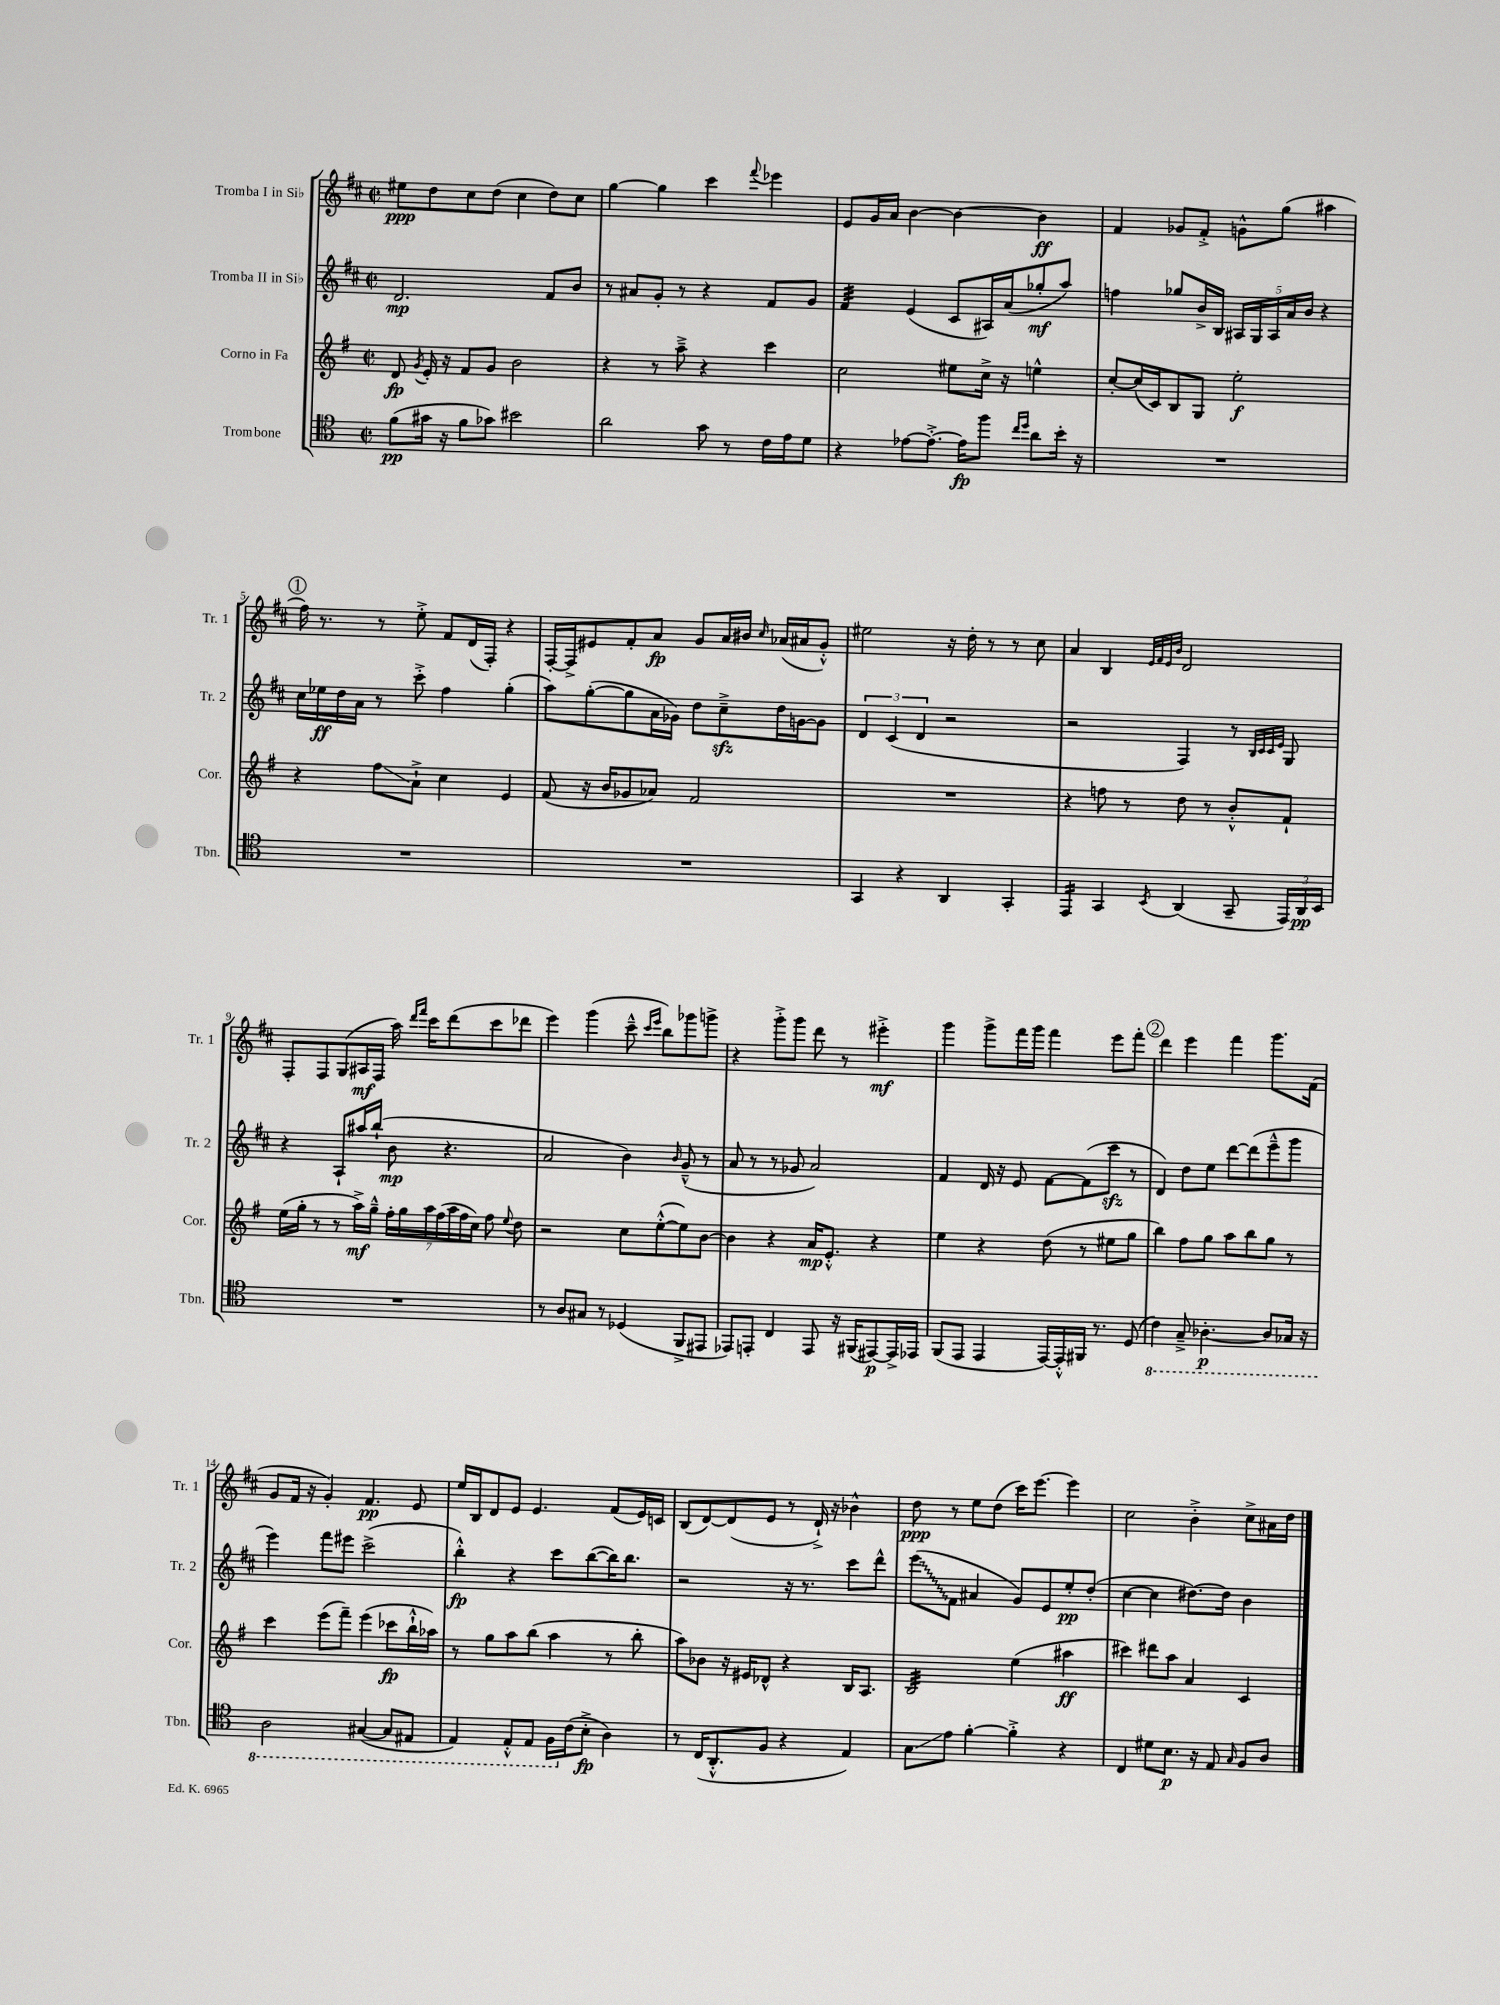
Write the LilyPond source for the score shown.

<<
\new StaffGroup <<
\new Staff = "s0" \with { instrumentName = "Tromba I in Sib" shortInstrumentName = "Tr. 1" } {
    \clef treble \key d \major \defaultTimeSignature \time 2/2
    \autoBeamOff eis''8[\ppp d''8 cis''8 d''8]( cis''4 d''8[) cis''8] |
    g''4~ g''4 cis'''4 \appoggiatura { fis'''8 } ees'''4 |
    e'8[ g'16 a'16] b'4~ b'4~ b'4\ff |
    fis'4 ges'8[ fis'8]-.-> g'8[-^ g''8]( ais''4 |
    \mark \markup { \circle "1" } fis''16) r8. r8 e''8-.-> fis'8[ d'16( fis16]-.) r4 |
    fis16[~-. fis16-> eis'8 fis'8-. a'8]\fp g'8[ a'16 bis'16] \grace { cis''16 } aes'16[( ais'16 g'8]-.-^) |
    eis''2 r16 d''16-. r8 r8 cis''8 |
    a'4 b4 \grace { e'32[ fis'32 e'32 b'32] } d'2 |
    fis8[-. fis8 g8( ais16\mf fis16] a''16) \grace { d'''16[ fis'''16] } cis'''16[ d'''8( cis'''8 des'''8] |
    e'''4) g'''4( cis'''8---^ \grace { cis'''16[ e'''16] } b''8[) ges'''8 g'''8]-> |
    r4 g'''8[-.-> g'''8] d'''8 r8 eis'''4-.->\mf |
    g'''4 g'''8[-> fis'''16 g'''16] fis'''4 e'''8[ fis'''8]-. |
    \mark \markup { \circle "2" } d'''4 e'''4 fis'''4 g'''8.[ fis'16]( |
    g'8[ fis'16] r16 g'4-.) fis'4.\pp e'8 |
    e''16[ b16 d'8 e'8] e'4. fis'8[( e'16) c'16] |
    b8[( d'8~) d'8( e'8] r8 d'16-!->) r16 bes'4-^ |
    d''8\ppp r8 e''8[ d''8]( cis'''16[) e'''8.]~ e'''4 |
    cis''2 b'4-.-> cis''8[-> ais'16 d''16] \bar "|." |
}
\new Staff = "s1" \with { instrumentName = "Tromba II in Sib" shortInstrumentName = "Tr. 2" } {
    \clef treble \key d \major \defaultTimeSignature \time 2/2
    \autoBeamOff d'2.\mp fis'8[ b'8] |
    r8 ais'8[ g'8]-. r8 r4 fis'8[ g'8] |
    fis'4:32 e'4( cis'8[ ais16) a'16( ges''8-.\mf a''8]) |
    f''4 ges''8[ b'16-> b16] \tuplet 5/4 { ais16[ g16 ais16 a'16 b'16] } r4 |
    \mark \markup { \circle "1" } cis''16[ ees''16\ff d''16 a'16] r8 cis'''8-.-> fis''4 g''4-.( |
    a''8[) g''8~-.( g''8 a'16 ges'16]) d''8[ cis''8--->\sfz d''16 g'16~ g'8] |
    \tuplet 3/2 { d'4 cis'4( d'4 } r2 |
    r2 fis4) r8 \grace { b32[ cis'32 cis'32 e'32] } g8 |
    r4 a8[-! ais''16 b''16]-!( b'8\mp r4. |
    a'2 b'4) \grace { b'16 } g'8---^( r8 |
    a'8 r8 r8 ges'8 a'2) |
    fis'4 d'16 r16 e'8 fis'8[~ fis'8( cis'''8]\sfz r8 |
    \mark \markup { \circle "2" } d'4) d''8[ e''8] d'''8[~ d'''8( e'''8---^ g'''8] |
    e'''4) fis'''8[ eis'''8] cis'''2->( |
    b''4-.-^\fp) r4 cis'''8[ b''8~( b''16) b''8.] |
    r2 r16 r8. cis'''8[ d'''8]-^ |
    \once \override Glissando.style = #'zigzag e'''8[\glissando( fis'8] ais'4 g'8[) e'8 e''8-.\pp d''8]-.( |
    cis''4~ cis''4 dis''8.[~) dis''16] b'4 \bar "|." |
}
\new Staff = "s2" \with { instrumentName = "Corno in Fa" shortInstrumentName = "Cor." } {
    \clef treble \key g \major \defaultTimeSignature \time 2/2
    \autoBeamOff d'8\fp \acciaccatura { g'8 } e'16-. r16 fis'8[ g'8] b'2 |
    r4 r8 a''8---> r4 c'''4 |
    c''2 eis''8[ c''16]-> r16 e''4-^ |
    c''8[~-. c''16( c'16) b8 g8] e''2-.\f |
    \mark \markup { \circle "1" } r4 fis''8[\glissando a'8]-!-> c''4 e'4 |
    fis'8( r16 b'16[ ges'8 aes'8]) fis'2 |
    R1 |
    r4 f''8 r8 d''8 r8 b'8[-.-^ fis'8]-! |
    e''16[( g''16]-. r8 r8 a''16[->\mf) g''16]---^ \tuplet 7/4 { fis''16[-. g''16 a''16 fis''16( a''16 fis''16 c''16]) } fis''8 \appoggiatura { e''8 } d''8 |
    r2 c''8[ e''8~-.-^( e''8) b'8]~ |
    b'4 r4 a'16[\mp e'8.]-.-^ r4 |
    e''4 r4 d''8( r8 eis''8[ g''8] |
    \mark \markup { \circle "2" } b''4) fis''8[ g''8] a''8[ b''8 g''8] r8 |
    c'''4 e'''8[( fis'''8]--) e'''4( ces'''8[\fp b''16-!-^ aes''16]) |
    r8 g''8[ a''8 b''8]( a''4 r8 b''8-. |
    a''8[) bes'8] r16 eis'16[ des'8]-^ r4 b16[ a8.] |
    b2:32 e''4( ais''4\ff |
    cis'''4) dis'''8[ a''8] a'4 c'4 \bar "|." |
}
\new Staff = "s3" \with { instrumentName = "Trombone" shortInstrumentName = "Tbn." } {
    \clef tenor \key c \major \defaultTimeSignature \time 2/2
    \autoBeamOff f'8[\pp( gis'16] r16 f'8[ ges'8]) bis'2 |
    a'2 g'8 r8 c'16[ e'16 d'8] |
    r4 ees'8[~ ees'8.]~-.-> ees'16[\fp f''8] \grace { c''16[ d''16] } a'8[ b'16]-. r16 |
    R1 |
    \mark \markup { \circle "1" } R1 |
    R1 |
    g,4 r4 a,4 g,4-. |
    e,4:16 g,4 \acciaccatura { b,8 } a,4( g,8-- \tuplet 3/2 { e,16[) a,16\pp b,16] } |
    R1 |
    r8 a8[ gis8] r8 des4( f,8[-> eis,8] |
    ees,8[) e,8]-. c4 e,8 r16 fis,16[( eis,8~\p) eis,16-> ees,16] |
    f,8[( e,8] e,4 e,16[~) e,16-.-^ fis,16] r8. d8( |
    \mark \markup { \circle "2" } \ottava #-1 c4) g,8---> aes,4.~-.\p aes,8[ ges,16] r16 |
    a,2 gis,4~( gis,8[ eis,8] |
    e,4) e,8[-.-^ e,8] f,16[ \ottava #0 c'16( b8]-.->\fp a4) |
    r8 c16[( a,8.-.-^ f8] r4 e4) |
    g8[\glissando e'8] f'4~-. f'4-.-> r4 |
    c4 dis'8[ b8.]\p r16 e8 \grace { g16 } f8[ a8] \bar "|." |
}
>>
>>
